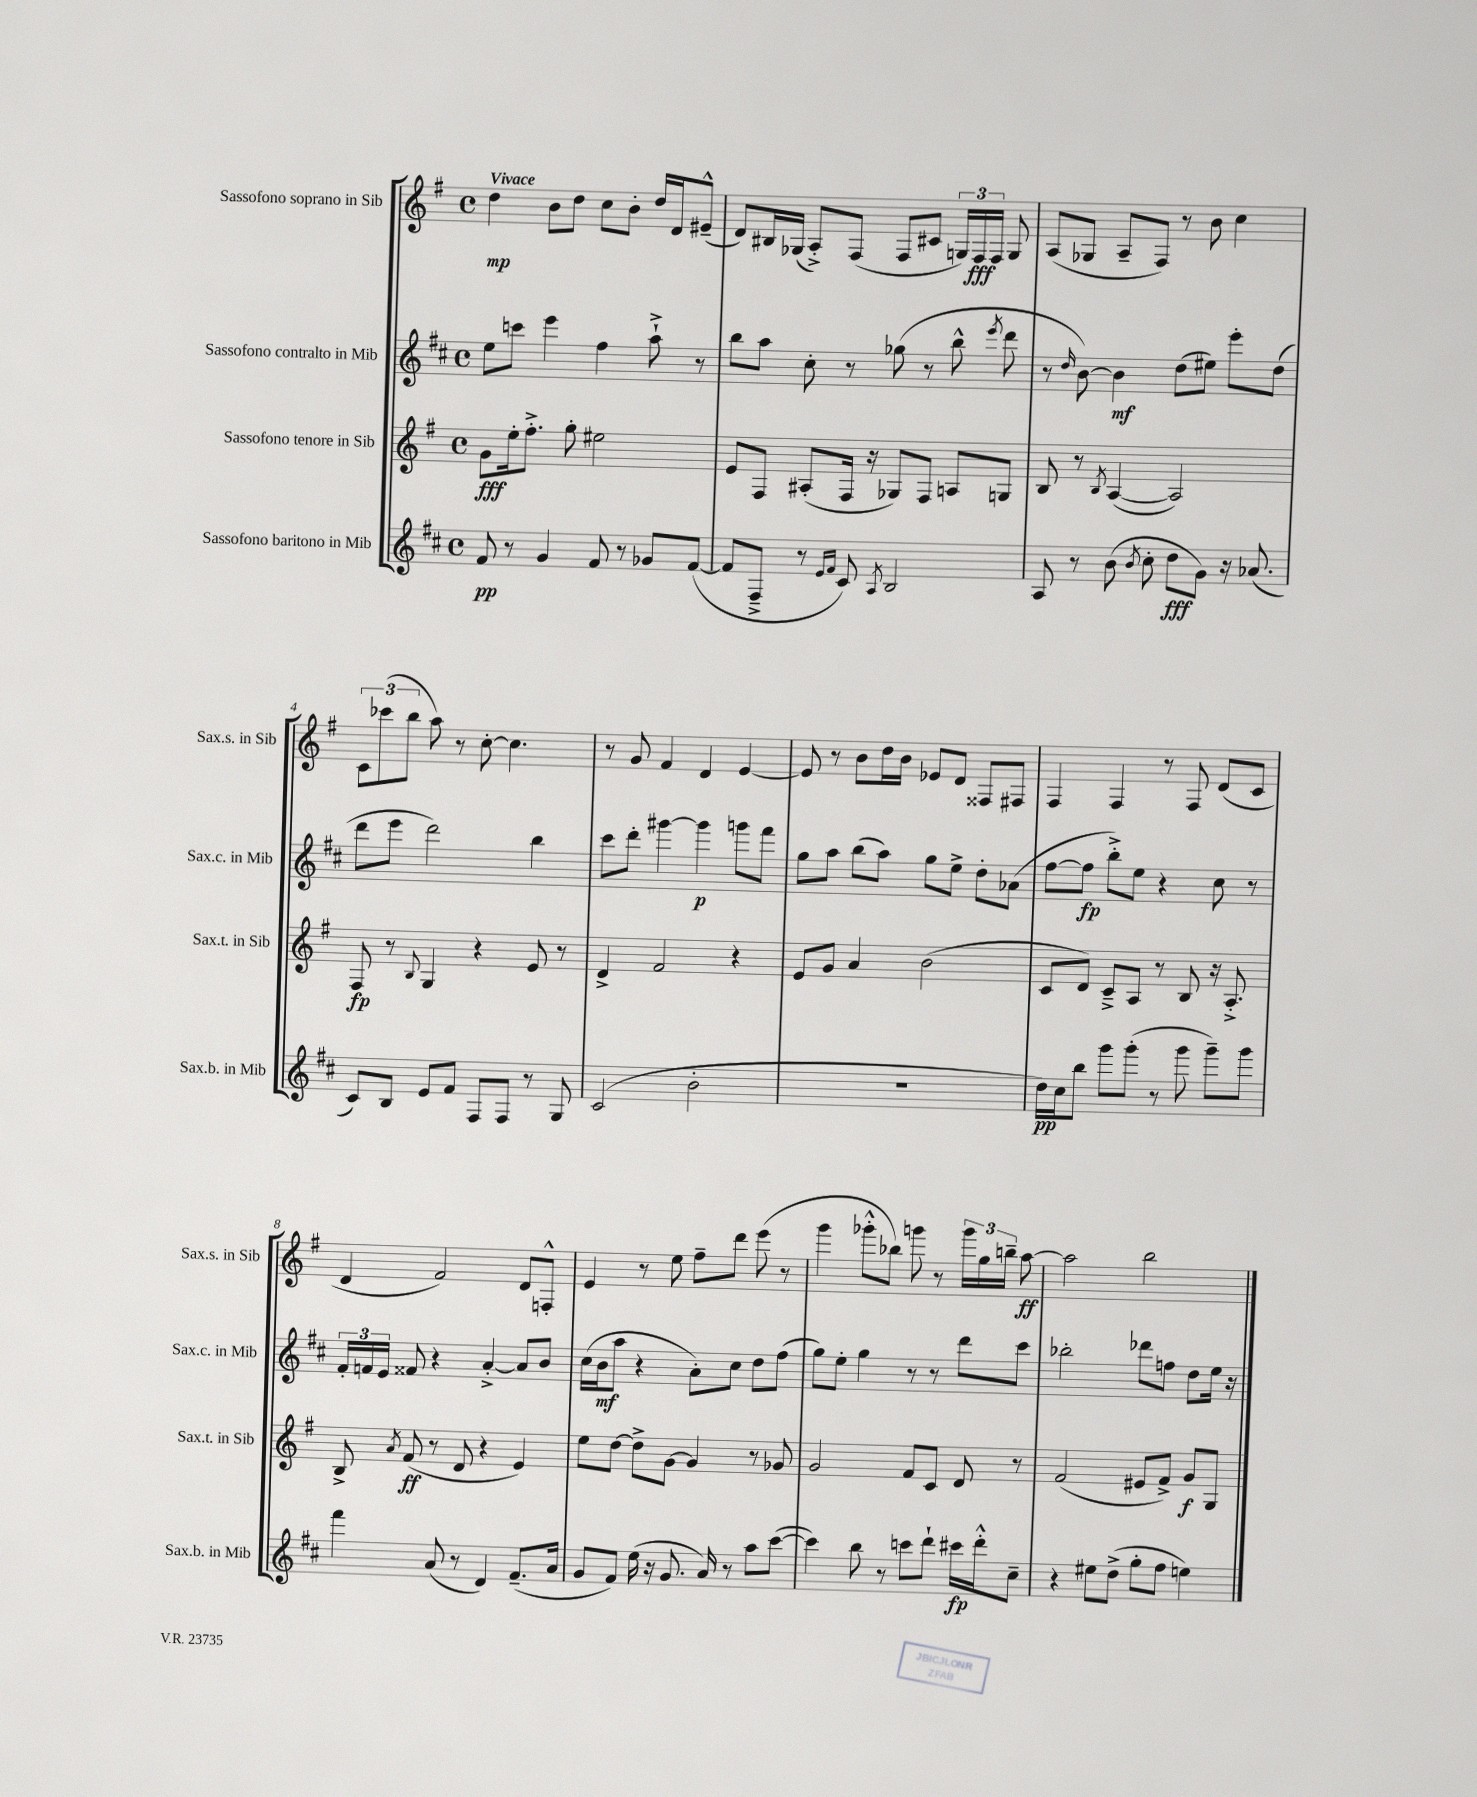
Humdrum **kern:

**kern	**kern	**kern	**kern
*staff4	*staff3	*staff2	*staff1
*clefG2	*clefG2	*clefG2	*clefG2
*k[f#c#]	*k[f#]	*k[f#c#]	*k[f#]
*M4/4	*M4/4	*M4/4	*M4/4
*met(c)	*met(c)	*met(c)	*met(c)
8f#	8g	8ee	4dd
8r	16ee'	8ccc	.
.	8.ff#'^	.	.
4g	.	4eee	8b
.	8gg'	.	8dd
8f#	2ee#	4ff#	8cc
8r	.	.	8b'
8g-	.	8aa`^	16dd
.	.	.	16d
([8f#	.	8r	(8e#~^^
=	=	=	=
8f#]	8e	8bb	8d)
8F#~^	8F#	8aa	16B#
.	.	.	(16G-
8r	(8A#'	8cc#'	8A'^)
16qqe	.	.	.
16qqf#	.	.	.
8c#)	16F#	8r	(8F#
.	16r	.	.
8qA	.	.	.
2B	8G-)	(8gg-	8F#
.	8F#	8r	8c#
.	8A	8bb^^	24G)
.	.	.	24F#
.	.	.	24F#
.	.	8qeee	.
.	8G	8ddd	8G
=	=	=	=
8A	8B	8r	(8A
.	.	16qqdd	.
8r	8r	[8b)	8G-
.	8qB	.	.
(8b	([4A	4b]	8A~
8qb	.	.	.
8cc#'	.	.	8F#)
8dd	2A])	(8dd	8r
8g)	.	8ee#)	8b
16r	.	8eee'	4cc
(8.a-	.	.	.
.	.	(8dd	.
=	=	=	=
8c#)	8F#	8ddd	12c
.	.	.	(12ccc-
8B	8r	8eee	.
.	.	.	12bb
.	8qqB	.	.
8e	4G	2ddd)	8aa)
8f#	.	.	8r
8F#	4r	.	[8cc'
8F#	.	.	4.cc]
8r	8e	4bb	.
8G	8r	.	.
=	=	=	=
(2c#	4d^	8ccc#	8r
.	.	8ddd'	8g
.	2f#	[4ggg#	4f#
2b'	.	4ggg#]	4d
.	4r	8ggg	[4e
.	.	8fff#	.
=	=	=	=
1r	8e	8gg	8e]
.	8g	8aa	8r
.	4a	(8bb	8b
.	.	8aa)	16dd
.	.	.	16b
.	(2b	8gg	8e-
.	.	8ee^	8d
.	.	8dd'	8F##
.	.	(8a-	8F#
=	=	=	=
16dd)	8c	[8ff#	4F#
16cc#	.	.	.
8bb	8d)	8ff#]	.
8ggg	8c~^	8bb'^)	4F#
(8ggg'	8A	8ee	.
8r	8r	4r	8r
8ggg	8B	.	8F#
8ggg~)	16r	8cc#	(8d
.	8.A'^	.	.
8ggg	.	8r	8c
=	=	=	=
4fff#	8B^	24f#'	4d
.	.	24f	.
.	.	24e	.
.	8qa	.	.
.	(8f#	8f##	.
(8a	8r	4r	2f#)
8r	8d	.	.
4d)	4r	[4a'^	.
(8.f#~	4e)	8a]	8d
.	.	8b	8F'^^
16a	.	.	.
=	=	=	=
8g	8ee	(16cc#	4e
.	.	16b	.
8f#)	[8dd	8aa	.
(16ee	8dd^]	4r	8r
16r	.	.	.
8.g	[8g	.	8ee
.	4g]	8a')	8ff#~
16a)	.	.	.
8r	.	8cc#	8ddd
8aa	8r	8dd	(8eee
([8ccc#	8g-	(8ff#	8r
=	=	=	=
4ccc#])	2g	8gg)	4ggg
.	.	8ee'	.
8bb	.	4gg	8ggg-'^^
8r	.	.	8bb-)
8ccc	8f#	8r	8ggg
8ddd`	8c	8r	8r
16ccc#	8d	8ddd	24ggg
.	.	.	24gg
16ddd'^^	.	.	.
.	.	.	24bb~
8cc#~	8r	8ccc#	[8aa
=	=	=	=
4r	(2f#	2bb-'	2aa]
8ee#	.	.	.
(8dd^	.	.	.
8gg'	8e#	8ddd-	2bb
8ff#	8f#^)	8ff	.
4ee)	8g	8dd	.
.	8G	16ee	.
.	.	16r	.
==	==	==	==
*-	*-	*-	*-
